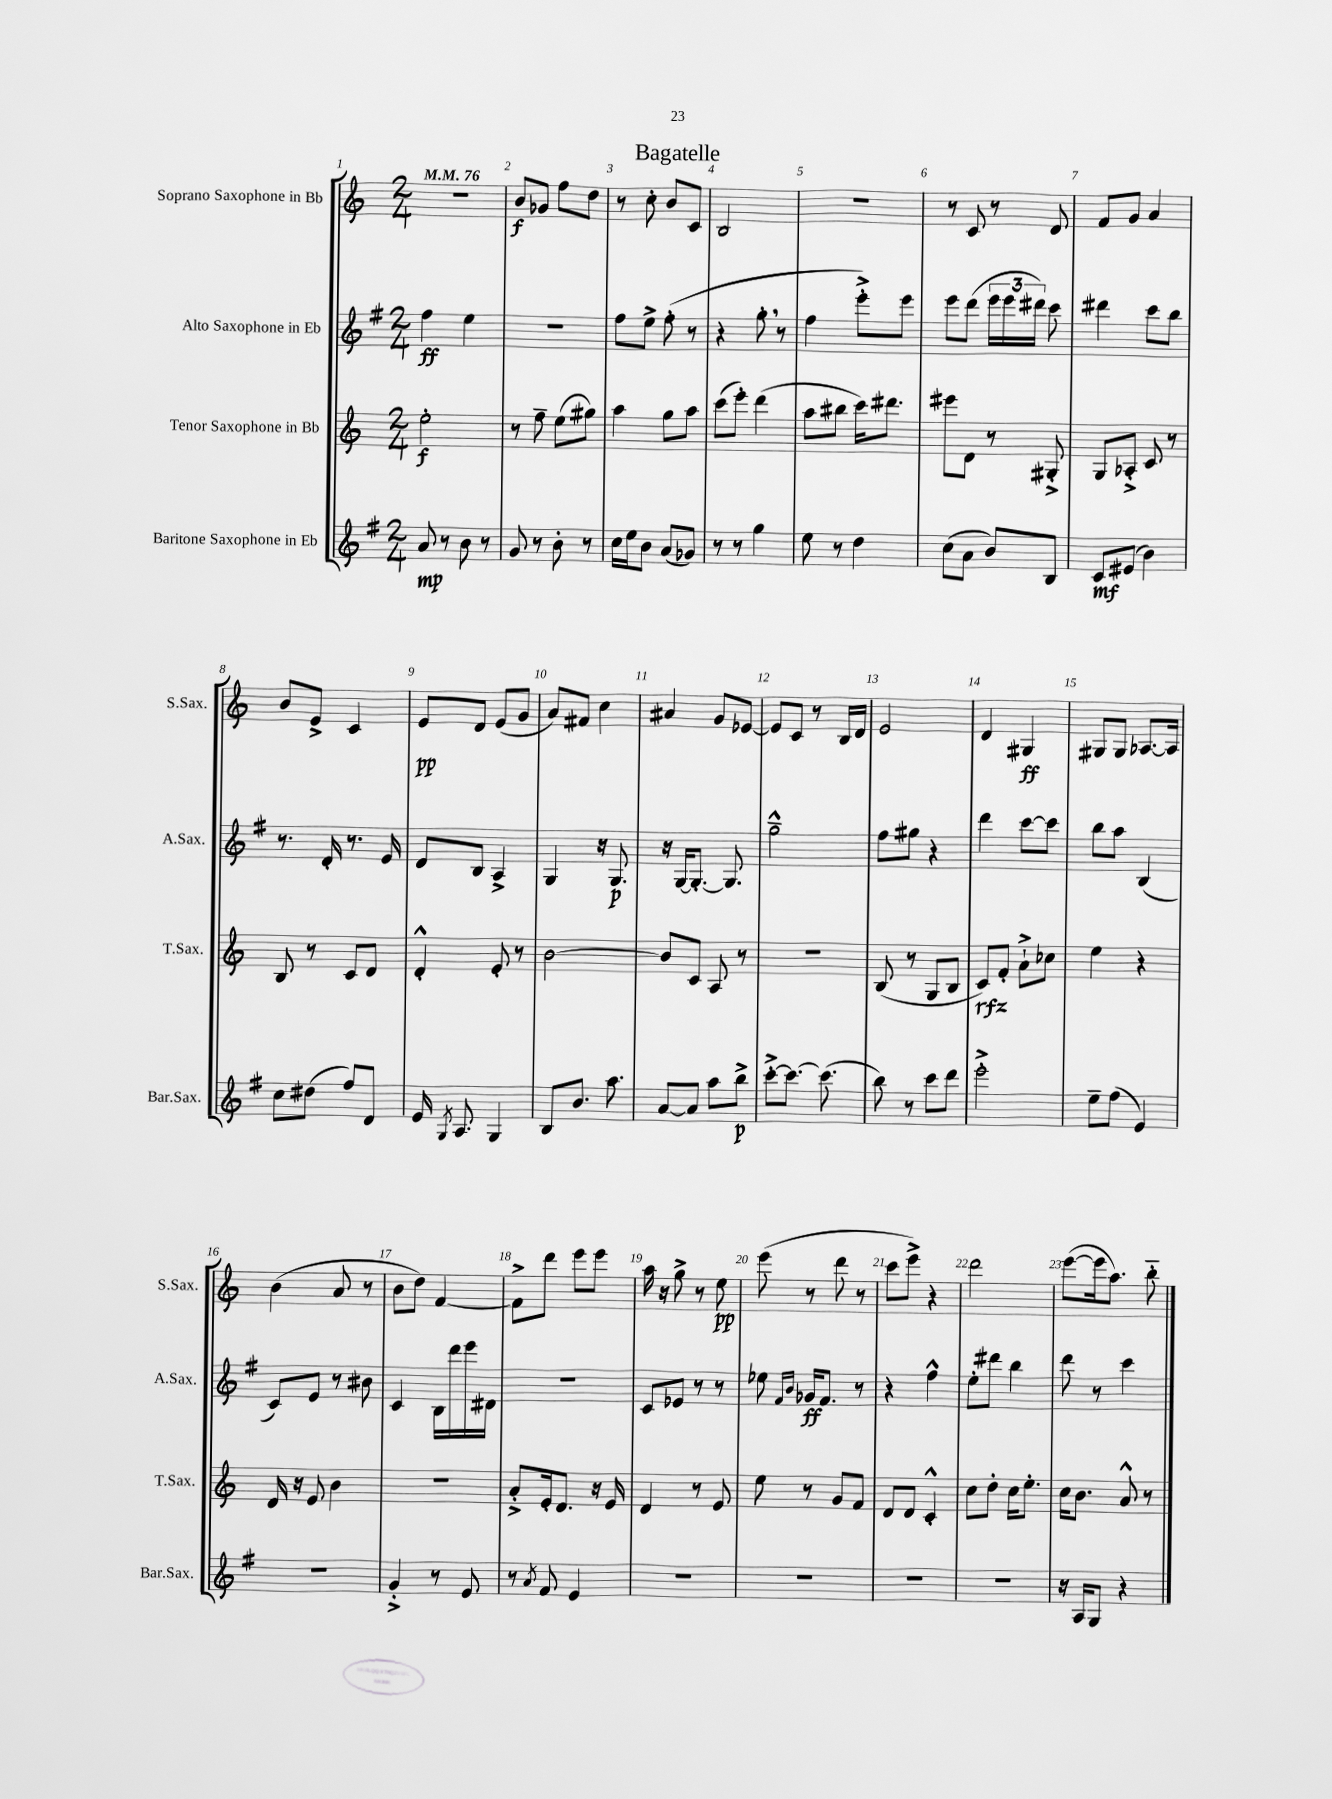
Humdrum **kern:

**kern	**dynam	**kern	**dynam	**kern	**dynam	**kern	**dynam
*part4	*part4	*part3	*part3	*part2	*part2	*part1	*part1
*staff4	*staff4	*staff3	*staff3	*staff2	*staff2	*staff1	*staff1
*I"Baritone Saxophone in Eb	*	*I"Tenor Saxophone in Bb	*	*I"Alto Saxophone in Eb	*	*I"Soprano Saxophone in Bb	*
*I'Bar.Sax.	*	*I'T.Sax.	*	*I'A.Sax.	*	*I'S.Sax.	*
*clefG2	*	*clefG2	*	*clefG2	*	*clefG2	*
*k[f#]	*	*k[]	*	*k[f#]	*	*k[]	*
*M2/4	*	*M2/4	*	*M2/4	*	*M2/4	*
*MM76	*	*MM76	*	*MM76	*	*MM76	*
=1	=1	=1	=1	=1	=1	=1	=1
8a/	mp	2ee'\	f	4ff#\	ff	2r	.
8r	.	.	.	.	.	.	.
8b\	.	.	.	4ee\	.	.	.
8r	.	.	.	.	.	.	.
=2	=2	=2	=2	=2	=2	=2	=2
8g/	.	8r	.	2r	.	8b/L	f
8r	.	8ff~\	.	.	.	8g-X/J	.
8b'\	.	(8ee\L	.	.	.	8ff\L	.
8r	.	8gg#X\J)	.	.	.	8dd\J	.
=3	=3	=3	=3	=3	=3	=3	=3
16cc\LL	.	4aa\	.	8ff#\L	.	8r	.
16ee\J	.	.	.	.	.	.	.
8b\J	.	.	.	8ee^\J	.	8cc'\	.
(8a/L	.	8gg\L	.	(8ff#'\	.	8b/L	.
8g-X/J)	.	8aa\J	.	8r	.	8c/J	.
=4	=4	=4	=4	=4	=4	=4	=4
8r	.	(8ccc\L	.	4r	.	2B/	.
8r	.	8eee'\J)	.	.	.	.	.
4gg\	.	(4ddd\	.	8gg',\	.	.	.
.	.	.	.	8r	.	.	.
=5	=5	=5	=5	=5	=5	=5	=5
8ee\	.	8aa\L	.	4ff#\	.	2r	.
8r	.	8bb#X\J	.	.	.	.	.
4dd\	.	16ccc\KL)	.	8eee'^\L)	.	.	.
.	.	8.ddd#X\J	.	.	.	.	.
.	.	.	.	8eee\J	.	.	.
=6	=6	=6	=6	=6	=6	=6	=6
(8cc\L	.	8eee#X\L	.	8eee\L	.	8r	.
8a\J	.	8d\J	.	(8ddd\J	.	8c/	.
8b/L)	.	8r	.	24eee\LL	.	8r	.
.	.	.	.	24eee\	.	.	.
.	.	.	.	24ddd#X\JJ)	.	.	.
8B/J	.	8G#X'^/	.	8ccc\	.	8d/	.
=7	=7	=7	=7	=7	=7	=7	=7
8c/L	mf	8G/L	.	4ddd#X\	.	8f/L	.
(8e#X/J	.	8A-X'^/J	.	.	.	8g/J	.
4b\)	.	8c/	.	8ccc\L	.	4a/	.
.	.	8r	.	8bb\J	.	.	.
!!LO:LB:g=z
=8	=8	=8	=8	=8	=8	=8	=8
8cc\L	.	8B/	.	8.r	.	8b/L	.
(8dd#X\J	.	8r	.	.	.	8e^/J	.
.	.	.	.	16d'/	.	.	.
8ff#/L)	.	8c/L	.	8.r	.	4c/	.
8d/J	.	8d/J	.	.	.	.	.
.	.	.	.	16e/	.	.	.
=9	=9	=9	=9	=9	=9	=9	=9
16e/	.	4d'^^/	.	8d/L	.	8e/L	pp
8qG/	.	.	.	.	.	.	.
8.A/	.	.	.	.	.	.	.
.	.	.	.	8B/J	.	8d/J	.
4G/	.	8e'/	.	4A^/	.	(8e/L	.
.	.	8r	.	.	.	8g/J	.
=10	=10	=10	=10	=10	=10	=10	=10
8B/L	.	[2b\	.	4G/	.	8a/L)	.
8.b/J	.	.	.	.	.	8f#X/J	.
.	.	.	.	16r	.	4cc\	.
8.aa\	.	.	.	8.G/	p	.	.
=11	=11	=11	=11	=11	=11	=11	=11
[8a/L	.	8b/L]	.	16r	.	4a#X/	.
.	.	.	.	[16G/KL	.	.	.
8a/J]	.	8c/J	.	8.G'/J_	.	.	.
8aa\L	.	8A/	.	.	.	8g/L	.
.	.	.	.	8.G/]	.	.	.
8bb^\J	p	8r	.	.	.	[8e-X/J	.
=12	=12	=12	=12	=12	=12	=12	=12
[8ccc'^\L	.	2r	.	2gg~^^\	.	8e-/L]	.
8.ccc\J_	.	.	.	.	.	8c/J	.
.	.	.	.	.	.	8r	.
(8.ccc\]	.	.	.	.	.	.	.
.	.	.	.	.	.	16B/LL	.
.	.	.	.	.	.	16d/JJ	.
=13	=13	=13	=13	=13	=13	=13	=13
8bb\)	.	(8B/	.	8ff#\L	.	2e/	.
8r	.	8r	.	8gg#X\J	.	.	.
8ccc\L	.	8G/L	.	4r	.	.	.
8ddd\J	.	8B/J	.	.	.	.	.
=14	=14	=14	=14	=14	=14	=14	=14
2eee'^\	.	8c/L)	rfz	4ddd\	.	4d/	.
.	.	8f'/J	.	.	.	.	.
.	.	8a`^\L	.	[8ccc\L	.	4G#X/	ff
.	.	8cc-X\J	.	8ccc\J]	.	.	.
=15	=15	=15	=15	=15	=15	=15	=15
8ee~\L	.	4ee\	.	8bb\L	.	8G#X/L	.
(8ff#\J	.	.	.	8aa\J	.	8G#/J	.
4e/)	.	4r	.	(4B/	.	[8.A-X/L	.
.	.	.	.	.	.	16A-/Jk]	.
!!LO:LB:g=z
=16	=16	=16	=16	=16	=16	=16	=16
2r	.	16d/	.	8c/L)	.	(4b\	.
.	.	16r	.	.	.	.	.
.	.	8e/	.	8e/J	.	.	.
.	.	4b\	.	8r	.	8a/	.
.	.	.	.	8b#X\	.	8r	.
=17	=17	=17	=17	=17	=17	=17	=17
4g'^/	.	2r	.	4c/	.	8b\L	.
.	.	.	.	.	.	8dd\J)	.
8r	.	.	.	16B\LL	.	[4f/	.
.	.	.	.	16ddd\	.	.	.
8e/	.	.	.	16eee\	.	.	.
.	.	.	.	16d#X\JJ	.	.	.
=18	=18	=18	=18	=18	=18	=18	=18
8r	.	8a'^/L	.	2r	.	8f^\L]	.
8qa/	.	.	.	.	.	.	.
8f#/	.	16e'/k	.	.	.	8ddd\J	.
.	.	8.d/J	.	.	.	.	.
4e/	.	.	.	.	.	8eee\L	.
.	.	16r	.	.	.	8eee\J	.
.	.	16e/	.	.	.	.	.
=19	=19	=19	=19	=19	=19	=19	=19
2r	.	4d/	.	8c/L	.	16aa\	.
.	.	.	.	.	.	16r	.
.	.	.	.	8e-X/J	.	8gg^\	.
.	.	8r	.	8r	.	8r	.
.	.	8e/	.	8r	.	8ee\	pp
=20	=20	=20	=20	=20	=20	=20	=20
2r	.	8ee\	.	8ee-X\	.	(8eee\	.
.	.	.	.	16qqf#/LL	.	.	.
.	.	.	.	16qqb/JJ	.	.	.
.	.	8r	.	16g-X/KL	ff	8r	.
.	.	.	.	8.f#/J	.	.	.
.	.	8g/L	.	.	.	8ddd\	.
.	.	8f/J	.	8r	.	8r	.
=21	=21	=21	=21	=21	=21	=21	=21
2r	.	8d/L	.	4r	.	8ccc\L	.
.	.	8d/J	.	.	.	8eee^\J)	.
.	.	4c'^^/	.	4ff#^^\	.	4r	.
=22	=22	=22	=22	=22	=22	=22	=22
2r	.	8cc\L	.	8ee'\L	.	2ddd\	.
.	.	8dd'\J	.	8ddd#X\J	.	.	.
.	.	16cc\KL	.	4bb\	.	.	.
.	.	8.ee'\J	.	.	.	.	.
=23	=23	=23	=23	=23	=23	=23	=23
16r	.	16cc\KL	.	8ddd\	.	([8eee\L	.
16A/KL	.	8.b\J	.	.	.	.	.
8G/J	.	.	.	8r	.	16eee\k]	.
.	.	.	.	.	.	8.aa\J)	.
4r	.	8a^^/	.	4ccc\	.	.	.
.	.	8r	.	.	.	8bb\	.
==	==	==	==	==	==	==	==
*-	*-	*-	*-	*-	*-	*-	*-
